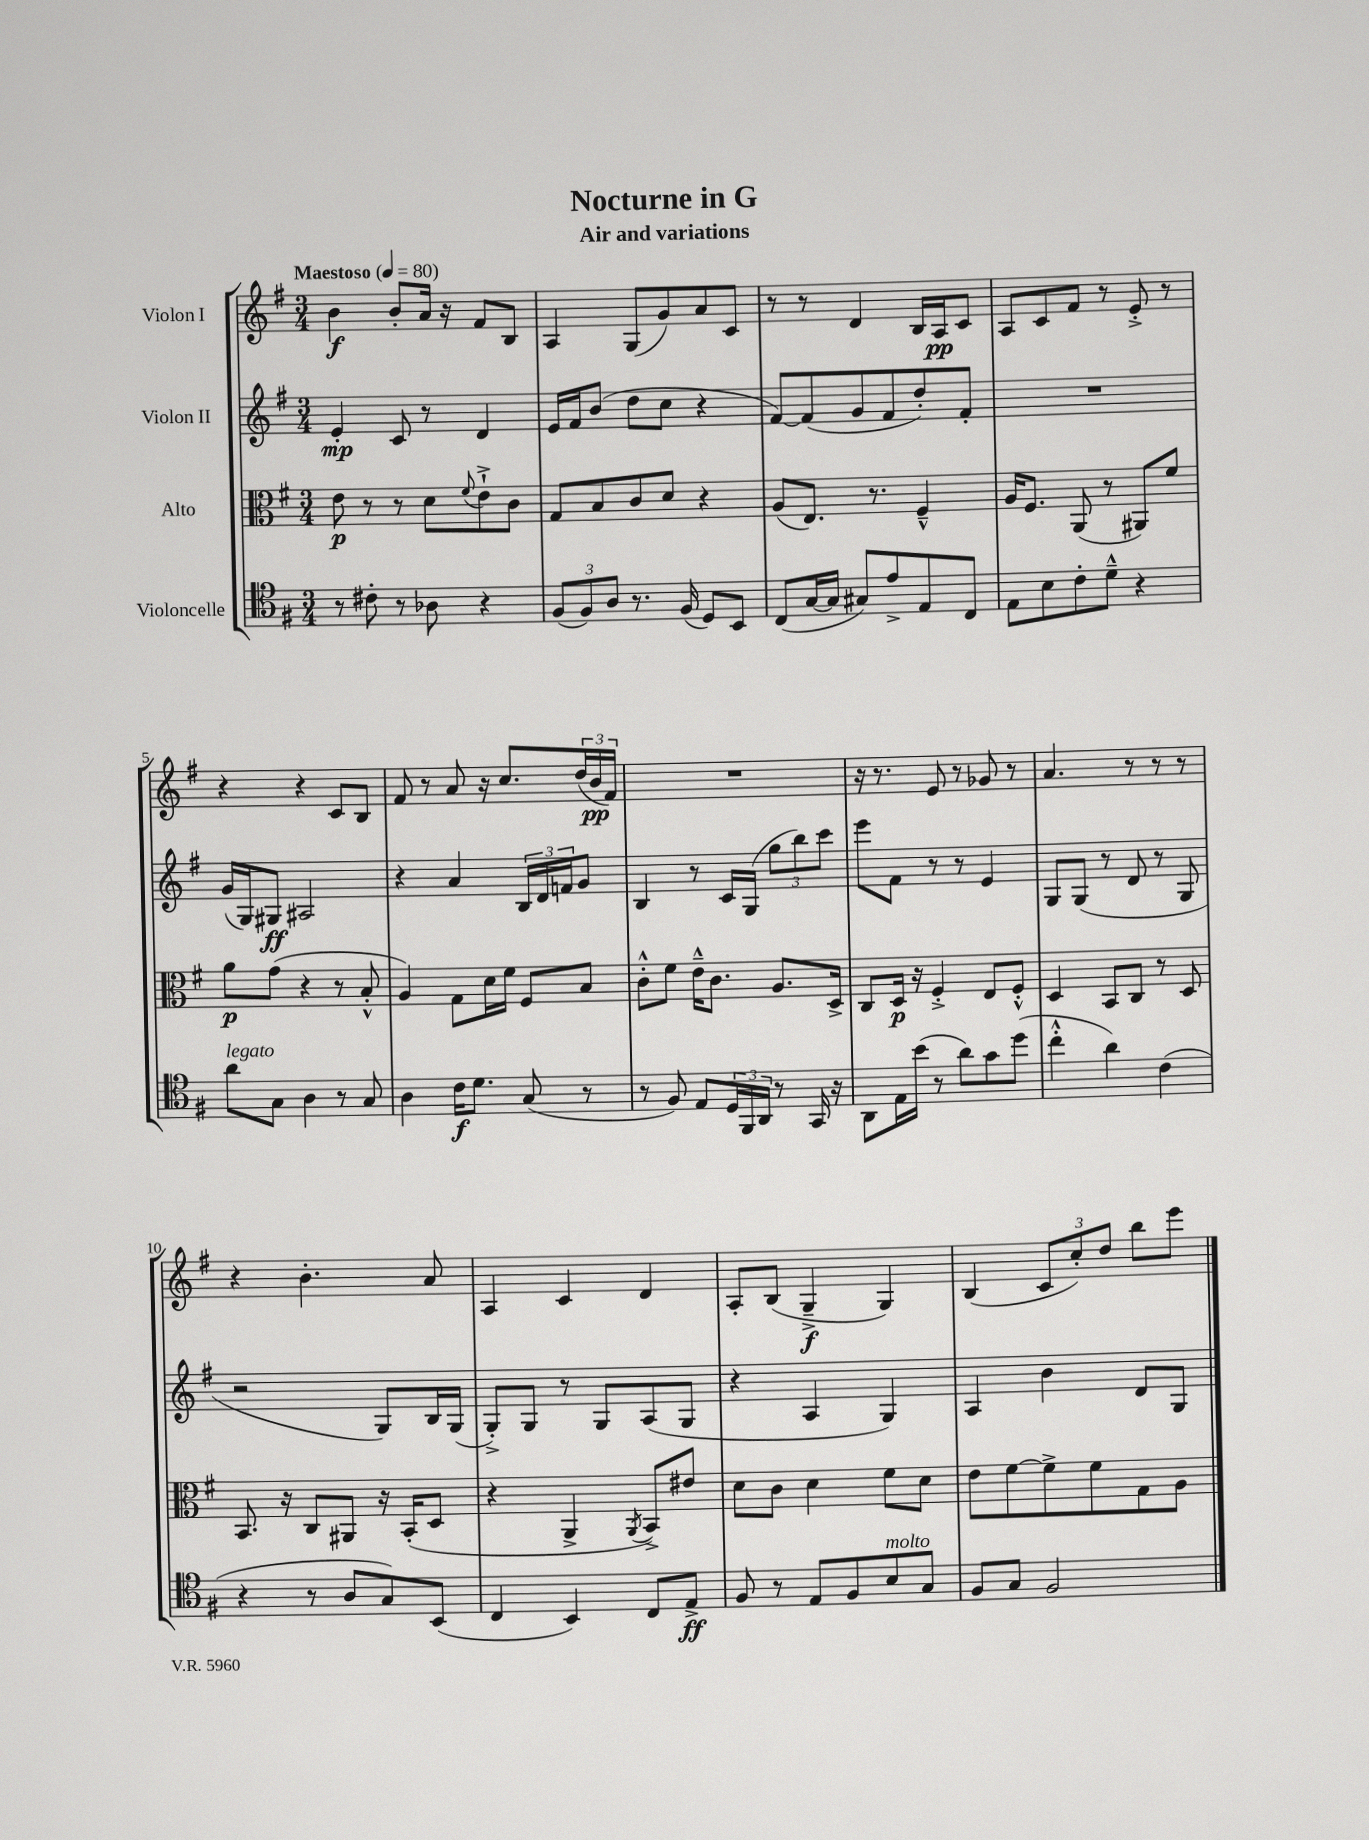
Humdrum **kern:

**kern	**kern	**kern	**kern
*staff4	*staff3	*staff2	*staff1
*clefC4	*clefC3	*clefG2	*clefG2
*k[f#]	*k[f#]	*k[f#]	*k[f#]
*M3/4	*M3/4	*M3/4	*M3/4
*MM80	*MM80	*MM80	*MM80
8r	8e	4e'	4b
8c#'	8r	.	.
8r	8r	8c	8b'
8A-	8d	8r	16a
.	.	.	16r
.	8qqf#	.	.
4r	8e`^	4d	8f#
.	8c	.	8B
=	=	=	=
(12F#	8G	16e	4A
.	.	16f#	.
12F#)	.	.	.
.	8B	(8b	.
12A	.	.	.
8.r	8c	8dd	(8G
.	8d	8cc	8g)
(16F#	.	.	.
8D)	4r	4r	8a
8BB	.	.	8c
=	=	=	=
(8C	(8A	[8f#)	8r
[16G	8.E)	(8f#]	8r
16G]	.	.	.
8G#)	.	8g	4d
.	8.r	.	.
8e^	.	8f#	.
8E	4F#~^^	8dd')	16B
.	.	.	16A
8C	.	8f#'	8c
=	=	=	=
8E	16A	2.r	8A
.	8.F#	.	.
8B	.	.	8c
8c'	(8AA	.	8f#
8d~^^	8r	.	8r
4r	8AA#)	.	8e'^
.	8f#	.	8r
=	=	=	=
8a	8a	(16g	4r
.	.	16G)	.
8G	(8g	8G#	.
4A	4r	2A#	4r
8r	8r	.	8c
8G	8B'^^	.	8B
=	=	=	=
4A	4A)	4r	8f#
.	.	.	8r
16c	8G	4a	8a
8.d	.	.	.
.	16d	.	16r
.	16f#	.	8.cc
(8G	8F#	24B	.
.	.	24d	.
.	.	24f	.
8r	8B	8g	(24dd
.	.	.	24b
.	.	.	24f#)
=	=	=	=
8r	8c'^^	4B	2.r
8F#)	8f#	.	.
8E	16e~^^	8r	.
.	8.c	.	.
24D	.	16c	.
24FF#	.	.	.
.	.	(16G	.
24AA	.	.	.
8r	8.A	12gg	.
.	.	12bb)	.
16GG	.	.	.
.	.	12ccc	.
16r	16D^	.	.
=	=	=	=
8AA	8C	8eee	16r
.	.	.	8.r
16E	16D	8f#	.
(16b	16r	.	.
8r	4F#'^	8r	8e
8a)	.	8r	8r
8g	8E	4e	8g-
(8dd	8F#'^^	.	8r
=	=	=	=
4cc'^^	4D	8G	4.a
.	.	(8G	.
4a)	8BB	8r	.
.	8C	8d	8r
(4c	8r	8r	8r
.	8D	8G	8r
=	=	=	=
4r	8.BB	2r	4r
.	16r	.	.
8r	8C	.	4.b'
8A	8AA#	.	.
8G)	16r	8G)	.
.	(16BB'	.	.
(8BB	8D	16B	8a
.	.	(16G	.
=	=	=	=
4C	4r	8G'^)	4A
.	.	8G	.
4BB)	4AA^	8r	4c
.	.	8G	.
.	8qAA	.	.
8C	8BB^)	(8A	4d
8E^	8e#	8G	.
=	=	=	=
8F#	8d	4r	8A'
8r	8c	.	(8B
8E	4d	4A	4G~^
8F#	.	.	.
8B	8f#	4G)	4G)
8G	8d	.	.
=	=	=	=
8F#	8e	4A	(4B
8G	[8f#	.	.
2F#	8f#^]	4b	12c
.	.	.	12cc')
.	8f#	.	.
.	.	.	12dd
.	8G	8d	8bb
.	8A	8G	8eee
==	==	==	==
*-	*-	*-	*-
